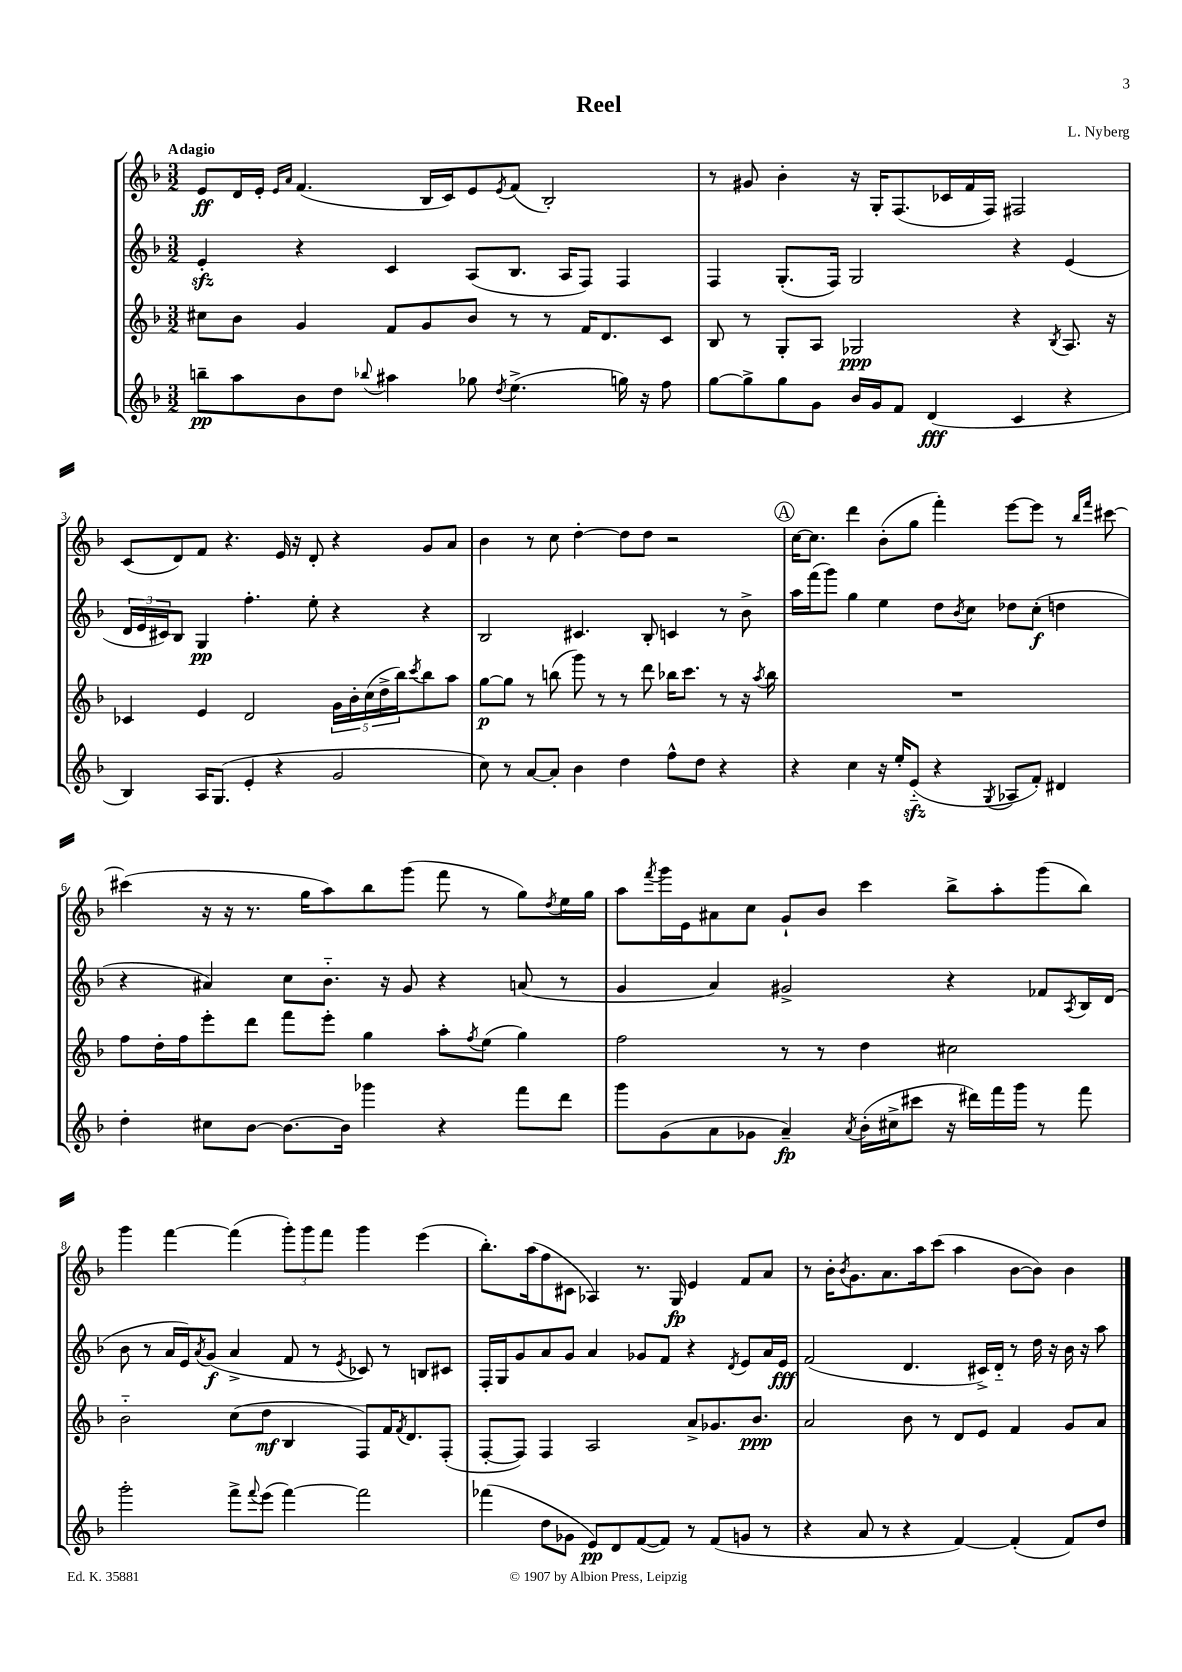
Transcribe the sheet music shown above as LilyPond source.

\header { title = "Reel" composer = "L. Nyberg" }
<<
\new StaffGroup <<
\new Staff = "s0" {
    \clef treble \key f \major \numericTimeSignature \time 3/2 \tempo "Adagio"
    e'8\ff d'16 e'16-. \grace { e'16 a'16 } f'4.( bes16 c'16) e'8 \acciaccatura { e'8 } f'8( bes2-.) |
    r8 gis'8 bes'4-. r16 g16-. f8.( ces'16 f'16 f16) fis2 |
    c'8( d'8) f'8 r4. e'16 r16 d'8-. r4 g'8 a'8 |
    bes'4 r8 c''8 d''4~-. d''8 d''8 r2 |
    \mark \markup { \circle "A" } c''16~ c''8. d'''4 bes'8-.( g''8 f'''4-.) e'''8~ e'''8 r8 \grace { bes''16 f'''16 } cis'''8~ |
    cis'''4( r16 r16 r8. g''16 a''8) bes''8 g'''8( f'''8 r8 g''8) \acciaccatura { d''8 } e''16 g''16 |
    a''8 \acciaccatura { f'''8 } g'''16 e'16 ais'8 c''8 g'8-! bes'8 c'''4 bes''8-> a''8-. g'''8( bes''8) |
    g'''4 f'''4~ f'''4( \tuplet 3/2 { g'''8-.) g'''8 f'''8 } g'''4 e'''4( |
    bes''8.-.) a''16( f''8 cis'8 aes4) r8. g16\fp e'4 f'8 a'8 |
    r8 bes'16-. \acciaccatura { bes'8 } g'8. a'8. a''16 c'''8( a''4 bes'8~ bes'8) bes'4 \bar "|." |
}
\new Staff = "s1" {
    \clef treble \key f \major \numericTimeSignature \time 3/2
    e'4-.\sfz r4 c'4 a8( bes8. a16 f8) f4 |
    f4 g8.-.( f16) g2 r4 e'4( |
    \tuplet 3/2 { d'16 e'16 cis'16) } bes8 g4\pp f''4.-. e''8-. r4 r4 |
    bes2 cis'4. bes8-. c'4 r8 bes'8-> |
    \mark \markup { \circle "A" } a''16 f'''16( g'''8) g''4 e''4 d''8 \acciaccatura { bes'8 } c''8 des''8 c''8-.\f( d''4 |
    r4 ais'4) c''8 bes'8.-_ r16 g'8 r4 a'8( r8 |
    g'4 a'4) gis'2-> r4 fes'8 \acciaccatura { a8 } bes16 d'16( |
    bes'8 r8 a'16 e'16) \acciaccatura { a'8 } g'8\f( a'4-> f'8 r8 \acciaccatura { e'8 } ces'8) r8 b8 cis'8 |
    f16-. g16 g'8 a'8 g'8 a'4 ges'8 f'8 r4 \acciaccatura { d'8 } e'8 a'16 e'16\fff |
    f'2( d'4. cis'16->) d'16-_ r8 d''16 r16 bes'16 r16 a''8 \bar "|." |
}
\new Staff = "s2" {
    \clef treble \key f \major \numericTimeSignature \time 3/2
    cis''8 bes'8 g'4 f'8 g'8 bes'8 r8 r8 f'16 d'8. c'8 |
    bes8 r8 g8-. a8 ges2\ppp r4 \acciaccatura { bes8 } a8. r16 |
    ces'4 e'4 d'2 \tuplet 5/4 { g'16 bes'16-. c''16( d''16-> bes''16) } \acciaccatura { c'''8 } bes''8 a''8 |
    g''8~\p g''8 r8 b''8( g'''8) r8 r8 d'''8 bes''16 c'''8. r8 r16 \acciaccatura { a''8 } bes''16 |
    \mark \markup { \circle "A" } R1. |
    f''8 d''16-. f''16 e'''8-. d'''8 f'''8 e'''8-. g''4 a''8-. \acciaccatura { f''8 } e''8( g''4) |
    f''2 r8 r8 d''4 cis''2 |
    bes'2-_ c''8( d''8\mf bes4 f8) f'16 \acciaccatura { f'8 } d'8. f8-.( |
    f8~-. f8) f4 a2 a'8-> ges'8. bes'8.\ppp |
    a'2 bes'8 r8 d'8 e'8 f'4 g'8 a'8 \bar "|." |
}
\new Staff = "s3" {
    \clef treble \key f \major \numericTimeSignature \time 3/2
    b''8--\pp a''8 bes'8 d''8 \appoggiatura { bes''8 } ais''4 ges''8 \acciaccatura { d''8 } e''4.->( g''16) r16 f''8 |
    g''8~ g''8-> g''8 g'8 bes'16 g'16 f'8 d'4\fff( c'4 r4 |
    bes4) a16 g8.( e'4-. r4 g'2 |
    c''8) r8 a'8~ a'8-. bes'4 d''4 f''8-^ d''8 r4 |
    \mark \markup { \circle "A" } r4 c''4 r16 e''16-. e'8-_\sfz( r4 \acciaccatura { g8 } aes8 f'8-.) dis'4 |
    d''4-. cis''8 bes'8~ bes'8.~ bes'16 ges'''4 r4 f'''8 d'''8 |
    g'''8 g'8( a'8 ges'8 a'4--\fp) \acciaccatura { a'8 } bes'16-.( cis''16-> cis'''8 r16 dis'''16) f'''16 g'''16 r8 f'''8 |
    g'''2-. f'''8-> \appoggiatura { f'''8 } e'''8( f'''4~) f'''2 |
    fes'''4( d''8 ges'8 e'8\pp) d'8 f'8~( f'8) r8 f'8( g'8 r8 |
    r4 a'8 r8 r4 f'4~) f'4-.( f'8) d''8 \bar "|." |
}
>>
>>
